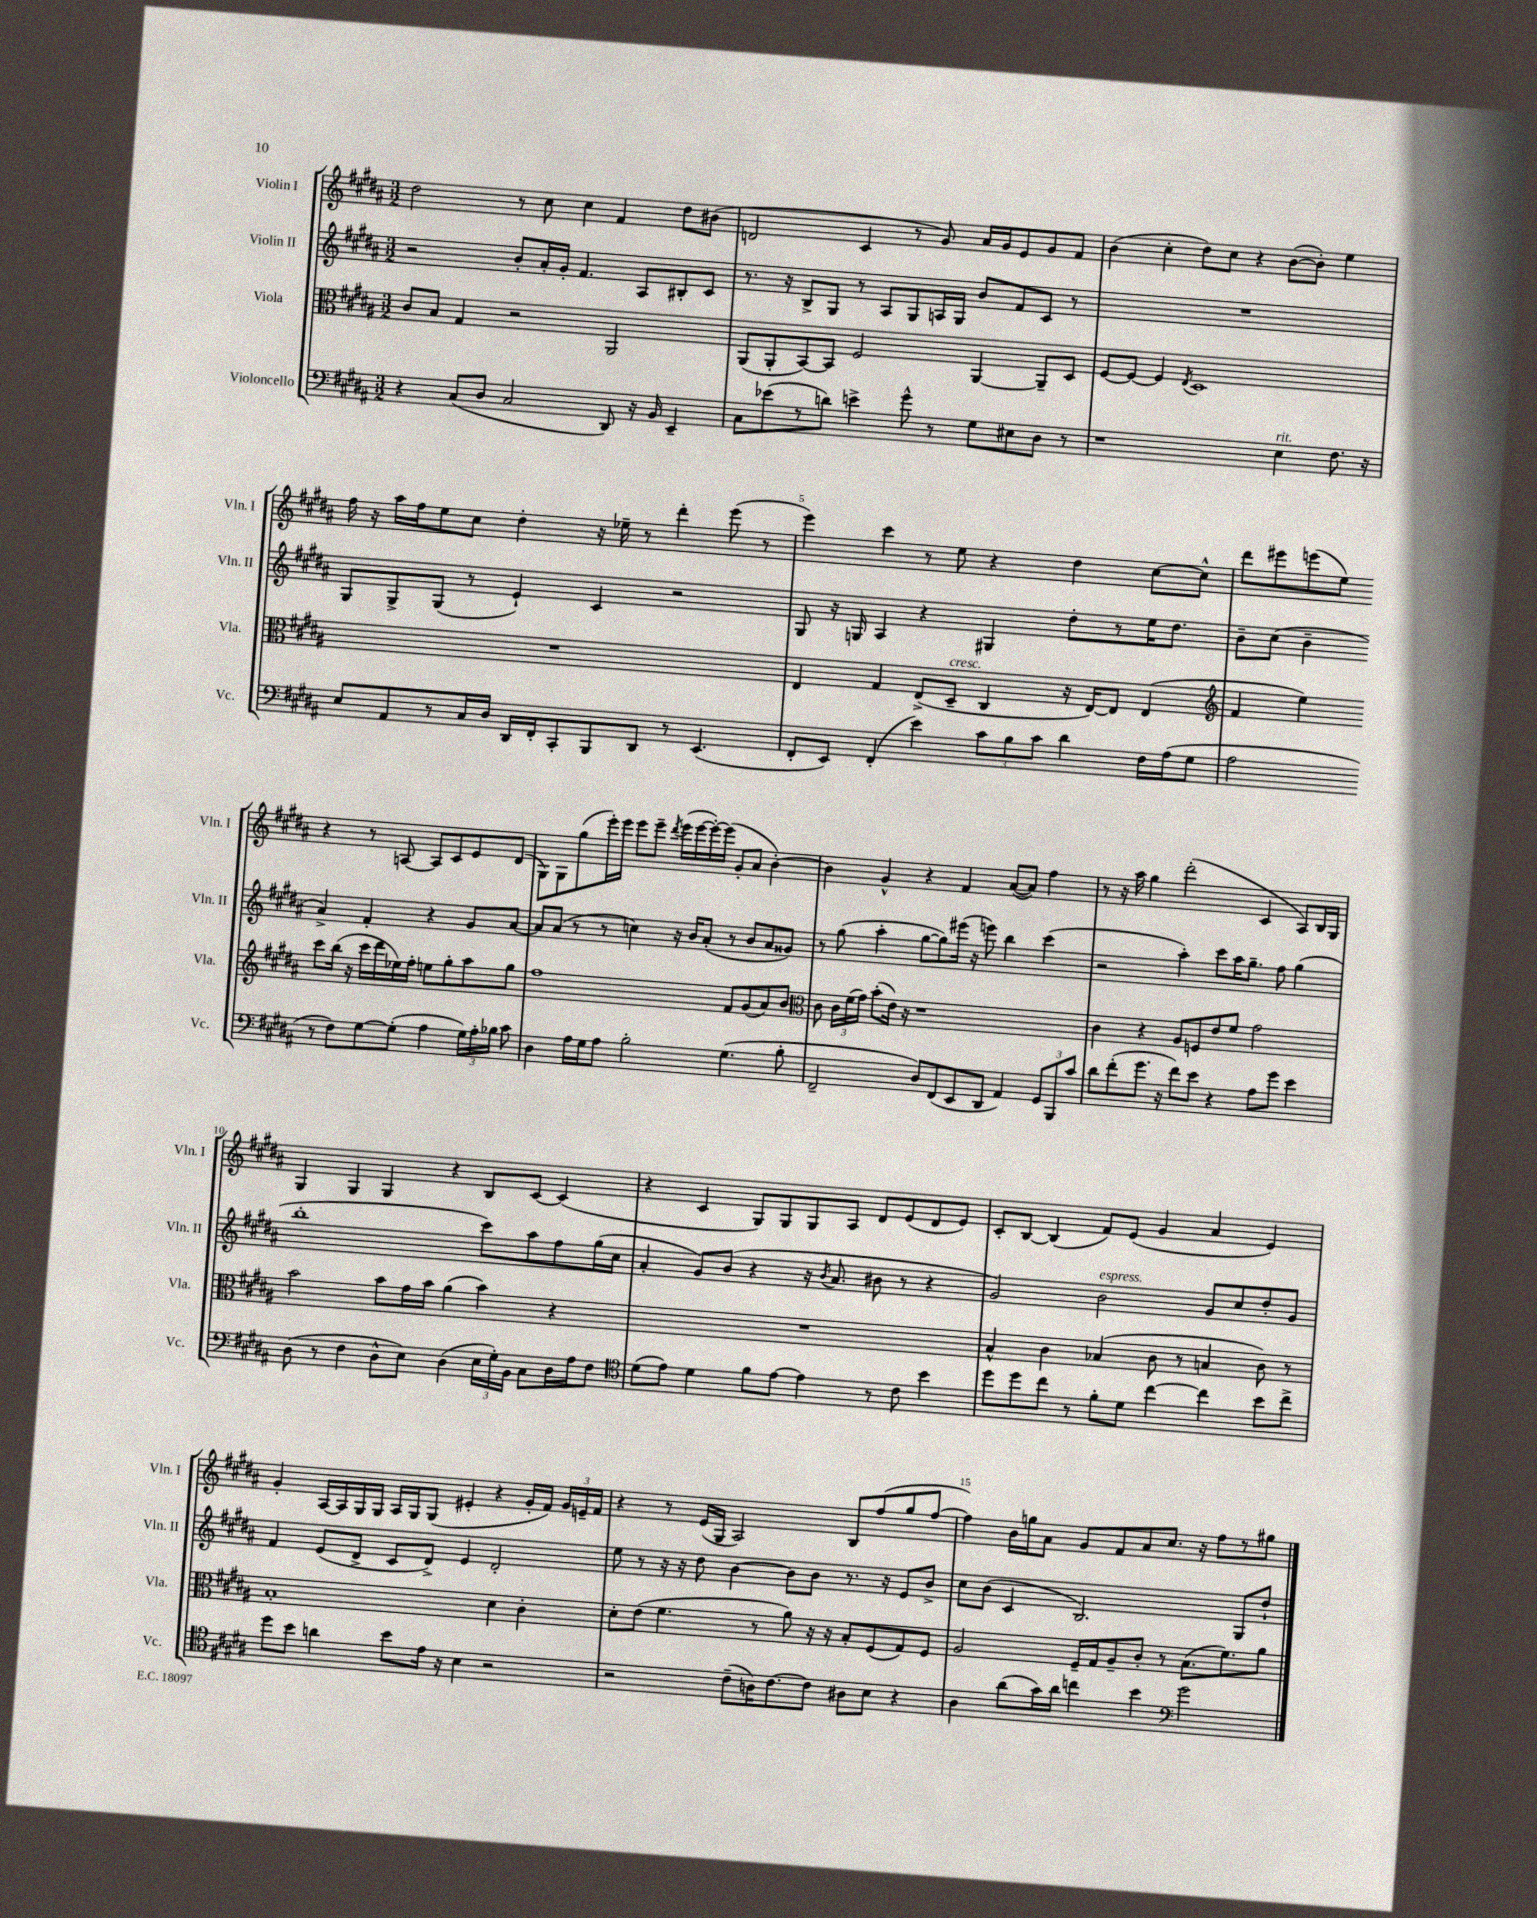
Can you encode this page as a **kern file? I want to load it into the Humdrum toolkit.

**kern	**kern	**kern	**kern
*part4	*part3	*part2	*part1
*staff4	*staff3	*staff2	*staff1
*I"Violoncello	*I"Viola	*I"Violin II	*I"Violin I
*I'Vc.	*I'Vla.	*I'Vln. II	*I'Vln. I
*clefF4	*clefC3	*clefG2	*clefG2
*k[f#c#g#d#a#]	*k[f#c#g#d#a#]	*k[f#c#g#d#a#]	*k[f#c#g#d#a#]
*M3/2	*M3/2	*M3/2	*M3/2
=1	=1	=1	=1
4r	8c#/L	2r	2dd#\
.	8B/J	.	.
(8C#/L	4G#/	.	.
8D#/J	.	.	.
2C#/	2r	8b'/L	8r
.	.	16a#'/L	8cc#\
.	.	16g#'/JJ	.
.	.	4.f#/	4cc#\
8DD#/)	2AA#/	.	4f#/
16r	.	8A#/L	.
16BB/	.	.	.
4EE~/	.	8B#X'/	8dd#\L
.	.	8c#/J	(8b#X\J
=2	=2	=2	=2
8C#\L	(8AA#/L	8.r	2dn/
(8e-X\	8AA#'/	.	.
.	.	16r	.
8r	[8BB/)	8B^/L	.
8dn\J)	8BB/J]	8G#/J	.
4en^\	2F#/	8r	4c#/
.	.	8A#/L	.
8g#^^\	.	8G#/	8r
8r	.	16An/L	8g#/)
.	.	16G#/JJ	.
8G#\L	[4AA#/	8b/L	16a#/LL
.	.	.	16g#/J
8E#X\	.	8f#/	8e/
8D#\J	8AA#~/L]	8c#/J	8g#/
8r	8D#/J	8r	8f#/J
=3	=3	=3	=3
1r	[8F#/L	1.r	(4b\
.	8F#/J_	.	.
.	4F#/]	.	4cc#'\
.	8qE/	.	.
.	1D#	.	8dd#\L)
.	.	.	8cc#\J
.	.	.	4r
!LO:TX:a:i:t=rit.	!	!	!
4E\	.	.	([8b\L
.	.	.	8b'\J])
8.F#\	.	.	4ee\
16r	.	.	.
!!LO:LB:g=z
=4	=4	=4	=4
8E/L	1.r	8G#/L	16ff#\
.	.	.	16r
8AA#/	.	8G#^/	16aa#\LL
.	.	.	16ff#\J
8r	.	(8G#/J	8ee\
16C#/L	.	8r	8cc#\J
16D#/JJ	.	.	.
16DD#/LL	.	4e`/)	4dd#'\
16FF#'/J	.	.	.
8CC#'/	.	.	.
8BBB/	.	4c#/	16r
.	.	.	16ee-X~\
8DD#/J	.	.	8r
8r	.	2r	4ddd#'\
(4.EE/	.	.	.
.	.	.	(8eee\
.	.	.	8r
=5	=5	=5	=5
8FF#'/L	4E/	8G#/	4eee\)
8EE/J)	.	16r	.
.	.	16Gn/	.
(4FF#'/	4G#/	4A#/	4ccc#\
4e\)	(8E^/L	4r	8r
!	!LO:TX:a:i:t=cresc.	!	!
.	8D#~/J	.	8ee\
12c#\L	4C#/	4G#X/	4r
12B\	.	.	.
12c#\J	.	.	.
4d#\	16r	8dd#'\L	4dd#\
.	[16E/KL)	.	.
.	8E/J]	8r	.
16F#\LL	(4E/	16ee\K	[8cc#\L
(16A#\J	.	8.dd#\J	.
8G#\J	.	.	8cc#^^\J]
=6	=6	=6	=6
*	*clefG2	*	*
2A#\	4f#/	8b~\L	8ddd#\L
.	.	(8cc#\J	8eee#X\
.	4ee\)	4b~\	(8eeen\
.	.	.	8ee\J)
8r	8ccc#\L	4a#^/)	4r
8F#\L)	(16bb\Jk	.	.
.	16r	.	.
[8G#\	16ccc#\LL	4f#'/	8r
.	16ddd#\	.	.
(8G#'\J]	16ee-X\)	.	[8An/
.	16ff#'\JJ	.	.
4A#\	8een\L	4r	8A/L]
.	8gg#'\	.	8c#/
24G#\LL)	8aa#\	8g#/L	8e/
24A#'\	.	.	.
24B-X\JJ	.	.	.
8c#\	8gg#\J	[8a#/J	(8d#/J
!!LO:LB:g=z
=7	=7	=7	=7
4D#\	1ff#	8a#/L]	8G#\L)
.	.	(8a#/J	8G#\
16A#\LL	.	8r	(8gg#\
16G#\J	.	.	.
8A#\J	.	8r	16eee'\L)
.	.	.	16eee\JJ
2B'\	.	4ccn\)	8eee\L
.	.	.	8eee~\J
.	.	.	8qddd#/
.	.	16r	(16eee\LL
.	.	16b/KL	[16eee\
.	.	(8a#'/J	16eee'\_)
.	.	.	(16eee\JJ]
(4.G#\	8f#/L	8r	8g#'/L
.	(8g#/	8b/L	8a#/J
.	8a#/)	8a#/	[4b'\)
8B'\	8b/J	8g##X/J)	.
=8	=8	=8	=8
*	*clefC3	*	*
2FF#~/	8c#\	8r	4b\]
.	24c#\LL	(8gg#\	.
.	(24f#\	.	.
.	24g#\JJ)	.	.
.	(8b'\L	4aa#'\	4g#^^/
.	16e\Jk)	.	.
.	16r	.	.
8D#/L)	1r	[8gg#\L	4r
(8FF#/	.	8gg#\])	.
8EE/	.	(16eee#X\Jk	4f#/
.	.	16r	.
8DD#/J	.	8eeen\)	.
4AA#/)	.	4bb\	([8a#/L
.	.	.	8a#/J])
12GG#/L	.	(4ccc#\	4ff#\
12BBB/	.	.	.
12c#/J	.	.	.
=9	=9	=9	=9
8d#\L	4c#\	2r	8r
(8f#'\	.	.	16r
.	.	.	16aa#\
8.g#\J	4r	.	4gg#\
16r	.	.	.
8f#\L)	8A#/L	4aa#'\)	(2ddd#'\
8e\J	8Fn/	.	.
4r	8e/	8ccc#\L	.
.	8f#/J	16aa#\K	.
.	.	8.gg#~\J	.
8A#\L	2g#\	.	4c#/
8g#\J	.	8ff#\	.
4e\	.	(4gg#\	8A#/L)
.	.	.	16B/L
.	.	.	16G#/JJ
!!LO:LB:g=z
=10	=10	=10	=10
(8D#\	2b\	1bb'	4G#/
8r	.	.	.
4F#\	.	.	4G#/
8D#^^\L	8b\L	.	4G#/
8E\J)	16g#\L	.	.
.	16b\JJ	.	.
(4D#\	(4a#\	.	4r
24E\LL	4b\)	8ccc#\L)	8B/L
24G#'\)	.	.	.
24BB\JJ	.	.	.
8C#\L	.	8aa#\	[8c#/J
16D#\L	4r	8ff#\	(4c#/]
16A#\J	.	.	.
8F#\J	.	(16gg#\L	.
.	.	16cc#\JJ	.
=11	=11	=11	=11
*clefC4	*	*	*
(8d#\L	1.r	4a#'/	4r
8e\J)	.	.	.
4d#\	.	8g#/L)	4c#/
.	.	(8b/J	.
8f#\L	.	4r	8G#/L)
[8e\J	.	.	8G#/
4e\]	.	16r	8G#/
.	.	8qb/	.
.	.	8.a#/	.
.	.	.	8A#/J
8r	.	8b#X\	8d#/L
8c#\	.	8r	(8e/
4b\	.	4r	8d#/
.	.	.	8e/J)
=12	=12	=12	=12
8dd#\L	4B^^/	2g#/)	8c#'/L
8dd#\	.	.	[8B/J
8cc#\J	4c#\	.	(4B/]
8r	.	.	.
!	!	!LO:TX:a:i:t=espress.	!
8f#'\L	(4B-X/	2b\	8f#/L)
8d#\J	.	.	(8e/J
[4cc#\	8c#\	.	4g#/
.	8r	.	.
4cc#\]	4Bn/	8g#/L	4a#/
.	.	8cc#/	.
8b\L	8c#\)	8dd#'/	4e/)
8cc#^\J	8r	8g#/J	.
!!LO:LB:g=z
=13	=13	=13	=13
8dd#\L	1B'	4f#/	4g#'/
8b\J	.	.	.
4an\	.	(8e/L	[16A#/LL
.	.	.	16A#/]
.	.	8d#^/J	16G#/
.	.	.	16G#/JJ
8b\L	.	8c#/L	16A#/LL
.	.	.	16G#/J
16e\Jk	.	8d#^/J)	(8G#/J
16r	.	.	.
4B\	.	4e/	4e#X'/
2r	4d#\	2d#'/	4r
.	4c#'\	.	16g#'/LL
.	.	.	16f#/JJ)
.	.	.	24g#/LL
.	.	.	24en~/
.	.	.	24f#/JJ
=14	=14	=14	=14
2r	8d#'\L	8ee\	4r
.	(8e\J	8r	.
.	4.f#\	16r	8r
.	.	16r	.
.	.	8dd#\	(16e/LL
.	.	.	16G#/JJ
(8c#~\L	.	[4b\	2A#/)
16An\K)	8r	.	.
[8.c#\	.	.	.
.	8a#\)	8b\L]	.
8c#\J]	16r	8b\J	.
.	16r	.	.
8A#X\L	8B'/L	8.r	8B/L
8B\J	(8F#/	.	(8ff#/
.	.	16r	.
4r	8G#/)	8e/L	8gg#/
.	8F#/J	8b^/J	[8ff#/J
=15	=15	=15	=15
4A#\	2A#/	8cc#\L	4ff#\])
.	.	(8b\J	.
(8a#\L	.	4c#/	16b\LL
.	.	.	16ggn\J
16g#\L)	.	.	8a#\J
16a#\JJ	.	.	.
4ccn\	16F#~/LL	2.B/)	8g#/L
.	16G#/J	.	.
.	8A#~/	.	8f#/
4b\	8c#'/J	.	8a#/
.	8r	.	8.cc#/J
*clefF4	*	*	*
2g#\	(8.B\L	.	.
.	.	.	16r
.	.	.	8ff#\L
.	8.f#\)	.	.
.	.	8G#/L	8r
.	8a#\J	8dd#`/J	8gg#X\J
==	==	==	==
*-	*-	*-	*-
